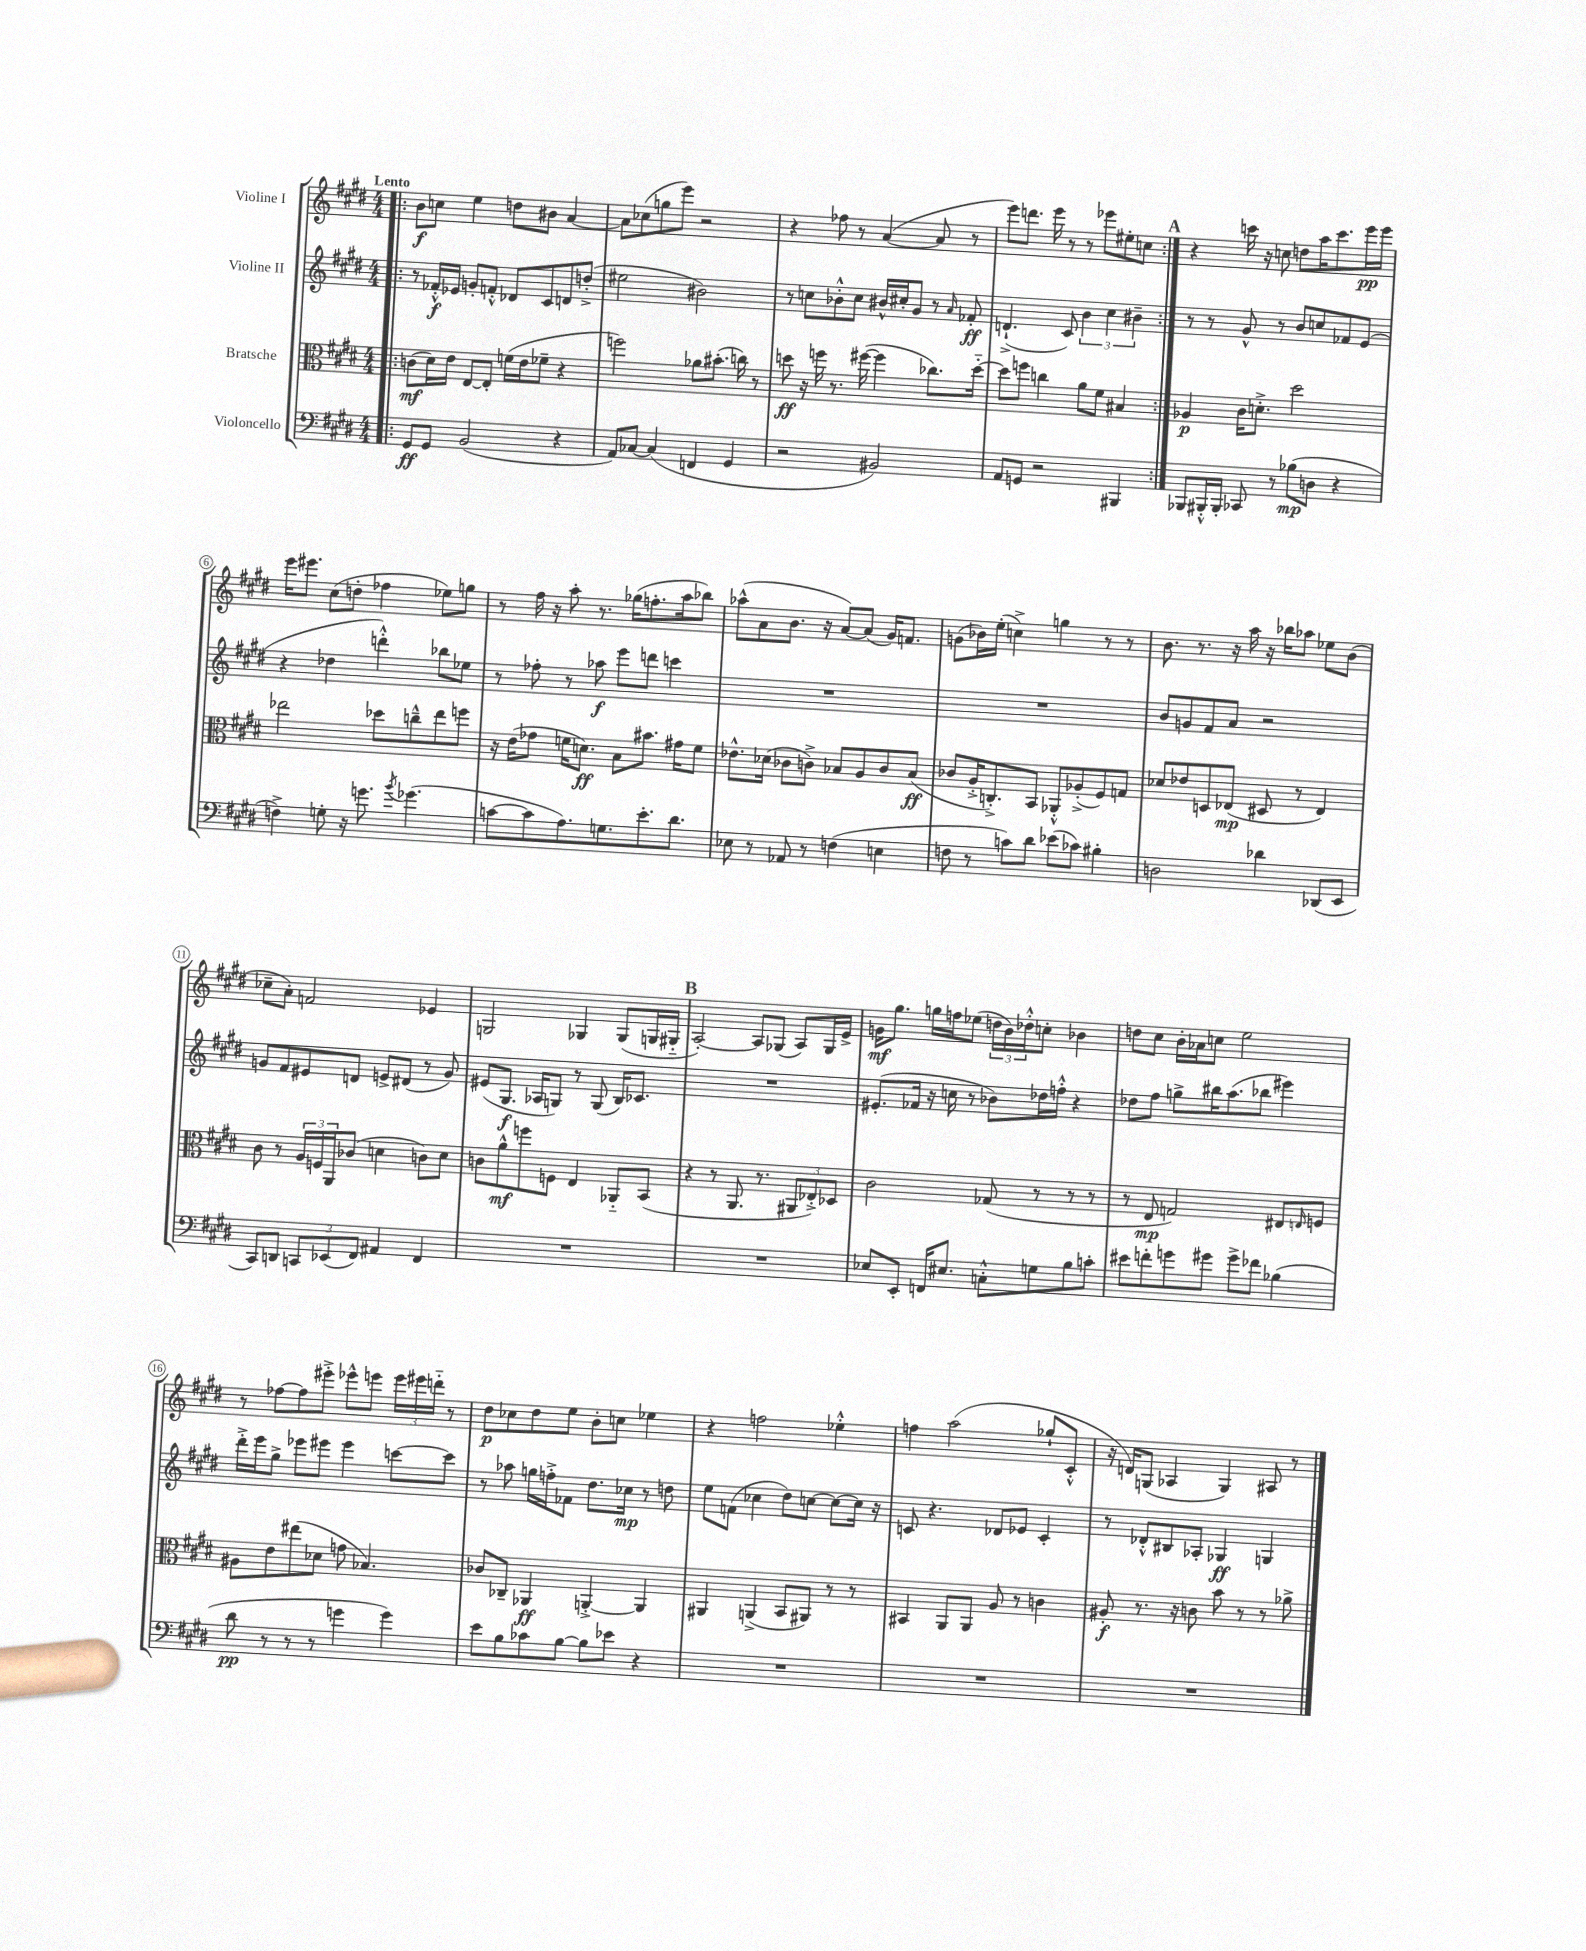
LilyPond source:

<<
\new StaffGroup <<
\new Staff = "s0" \with { instrumentName = "Violine I" } {
    \clef treble \key e \major \numericTimeSignature \time 4/4 \tempo "Lento"
    \repeat volta 2 { \bar ".|:" b'8\f c''8 e''4 d''8 bis'8 a'4~ |
    a'8 ces''8( g''8 e'''8) r2 |
    r4 fes''8 r8 a'4~( a'8 r8 |
    e'''8) d'''8. e'''16 r8 r8 ees'''8 eis''8-. c''8 | }
    \mark \markup { \bold "A" } r4 c'''16 r16 c''8 d''8 a''16 c'''8. e'''16\pp e'''16 |
    e'''16 eis'''8. cis''8( d''8-. fes''4 ees''8) g''8 |
    r8 fis''16 r16 a''8-. r8. ges''16( f''8.-. a''16 bes''8) |
    aes''8-^( a'8 b'8. r16 a'8~) a'8( gis'16) f'8. |
    g'8( bes'16) e''16-.( c''4->) g''4 r8 r8 |
    b'8. r8. r16 a''16 r16 bes''16 aes''8 ees''8 b'8( |
    ces''8-- a'8-.) f'2 ees'4 |
    g2 ges4 ges8( g16 gis16-_ |
    \mark \markup { \bold "B" } a2~-.) a8 ges8( a8) ges16 e'16-> |
    g'16\mf gis''8. g''16 f''16 ees''8( \tuplet 3/2 { d''16 b'16) des''16-.-^ } c''8-. bes'4 |
    d''8 cis''8 b'16-. aes'16 c''8 e''2 |
    r8 fes''8~ fes''8 eis'''8-.-> ees'''8-^ e'''8 \tuplet 3/2 { e'''16 eis'''16 d'''16-_ } r8 |
    dis''8\p ces''8 dis''8 e''8 b'8-. c''8 ees''4 |
    r4 f''2 ees''4-.-^ |
    f''4 a''2( ges''8-! cis'8-.-^ |
    r16 d'16) g8( aes4 g4) ais8 r8 \bar "|." |
}
\new Staff = "s1" \with { instrumentName = "Violine II" } {
    \clef treble \key e \major \numericTimeSignature \time 4/4
    \repeat volta 2 { \bar ".|:" r8 fes'16-.-^\f ees'16 g'8-. f'8-.-^ des'8 cis'8 d'8 d''8-.->( |
    eis''2 bis'2) |
    r8 c''8 bes'8-.-^ c''8 bis'16-^ cis''16-. gis'8 r8 \grace { a'16 } fes'8-.\ff |
    d'4.-!->( cis'8) \tuplet 3/2 { b'4 cis''4 bis'4-- } | }
    \mark \markup { \bold "A" } r8 r8 gis'8-^ r8 b'8 c''8 fes'8 e'8( |
    r4 des''4 d'''4-.-^) bes''8 ees''8 |
    r8 fes''8-. r8 aes''8\f e'''8 d'''8 c'''4 |
    R1 |
    R1 |
    b'8 g'8 fis'8 a'8 r2 |
    g'8 fis'8 eis'8 d'8 e'8-> dis'8( r8 g'8) |
    eis'8( gis8.\f aes16 g8) r8 g8( b16) ces'8. |
    \mark \markup { \bold "B" } R1 |
    eis'8.-.( fes'16 r16 c''16 r8 bes'8) des''16 f''16-.-^ r4 |
    des''8 fis''8 g''8-> bis''16 a''8.( bes''8 eis'''4) |
    dis'''16-.-> e'''16 gis''8-> ees'''8 eis'''8 eis'''4 c'''8~ c'''8 |
    r8 aes''8 g''16 f''16-.-> fes'8 dis''8. ces''16\mp r8 d''8 |
    e''8 f'8( ces''4 dis''8) c''8~ c''8~ c''16 r16 |
    c'8 r4. des'8 ees'8 c'4-. |
    r8 des'8-.-^ bis8 aes8-. ges4\ff g4 \bar "|." |
}
\new Staff = "s2" \with { instrumentName = "Bratsche" } {
    \clef alto \key e \major \numericTimeSignature \time 4/4
    \repeat volta 2 { \bar ".|:" c'8\mf( dis'16) e'16 e8~ e8-. f'16( e'16 fes'8-- r4 |
    f''2) aes'8 bis'8.-.( c''16) r8 |
    d''8\ff r16 f''16 r8. fis''16~( fis''4 ces''8.) d''16~-_ |
    d''8 f''8 c''4 a'8 fis'8 bis4 | }
    \mark \markup { \bold "A" } aes4\p cis'16 d'8.-.-> dis''2 |
    ees''2 des''8 c''8---^ ees''8 f''8 |
    r16 e'16( ges'8 f'16 d'8.\ff) b8 bis'8. gis'16 f'8 |
    ees'8.-^ des'16( ces'8 c'8->) bes8 a8 c'8 bes8\ff( |
    ces'8 a16-.-> c8.-.->) b,8 aes,8-.-^ aes8-.->( fis8) g8 |
    des'8 ees'8 d8 ees8\mp( dis8 r8 ees4) |
    cis'8 r8 \tuplet 3/2 { a16 f16 a,16 } ces'8( d'4 c'8) d'8 |
    c'8 a'8-^\mf f''8 f8 e4 aes,8-_ b,8( |
    \mark \markup { \bold "B" } r4 r8 a,8. r8. \tuplet 3/2 { ais,8 ees8-.->) des8 } |
    cis'2 ges8( r8 r8 r8 |
    r8 e8\mp g2) eis8 \grace { e16 } f8 |
    ais8 e'8 eis''8( des'8 g'8 bes4.) |
    ces'8 ces8-- aes,4\ff a,4~-.-> a,4 |
    ais,4 a,4->( b,8 ais,8) r8 r8 |
    bis,4 a,8 a,8 a8 r8 c'4 |
    ais8-.\f r8. r16 c'8 b'8 r8 r8 aes'8-> \bar "|." |
}
\new Staff = "s3" \with { instrumentName = "Violoncello" } {
    \clef bass \key e \major \numericTimeSignature \time 4/4
    \repeat volta 2 { \bar ".|:" gis,8\ff gis,8 b,2( r4 |
    a,8) ces8~ ces4( f,4 gis,4 |
    r2 bis,2) |
    a,8 g,8 r2 bis,,4 | }
    \mark \markup { \bold "A" } bes,,8 bis,,16-.-^ bis,,16-. ces,8 r8 bes8\mp( d8 r4 |
    f4->) g8-. r16 g'8. \acciaccatura { b'8 } ges'4.( |
    c'8~ c'8 a8.) g8. e'8.-. dis'8. |
    ees8 r8 aes,8 r8 f4( e4 |
    f8 r8 c'8) dis'8 ees'8( ces'8) bis4-. |
    d2 des'4 des,8( e,8 |
    cis,8) d,8 \tuplet 3/2 { c,8 ees,8( fis,8) } ais,4 fis,4 |
    R1 |
    \mark \markup { \bold "B" } R1 |
    ees8 e,8-. f,16 eis8. c8-.-^ g8 b8 c'8-. |
    eis'8 f'8-. g'8 gis'8 gis'8-> fes'8 bes4( |
    dis'8\pp r8 r8 r8 g'4 g'4) |
    e'8 b8 ces'8 b8~ b8 ees'8 r4 |
    R1 |
    R1 |
    R1 \bar "|." |
}
>>
>>
\layout { \context { \Score \override BarNumber.stencil = #(make-stencil-circler 0.1 0.3 ly:text-interface::print) } }
